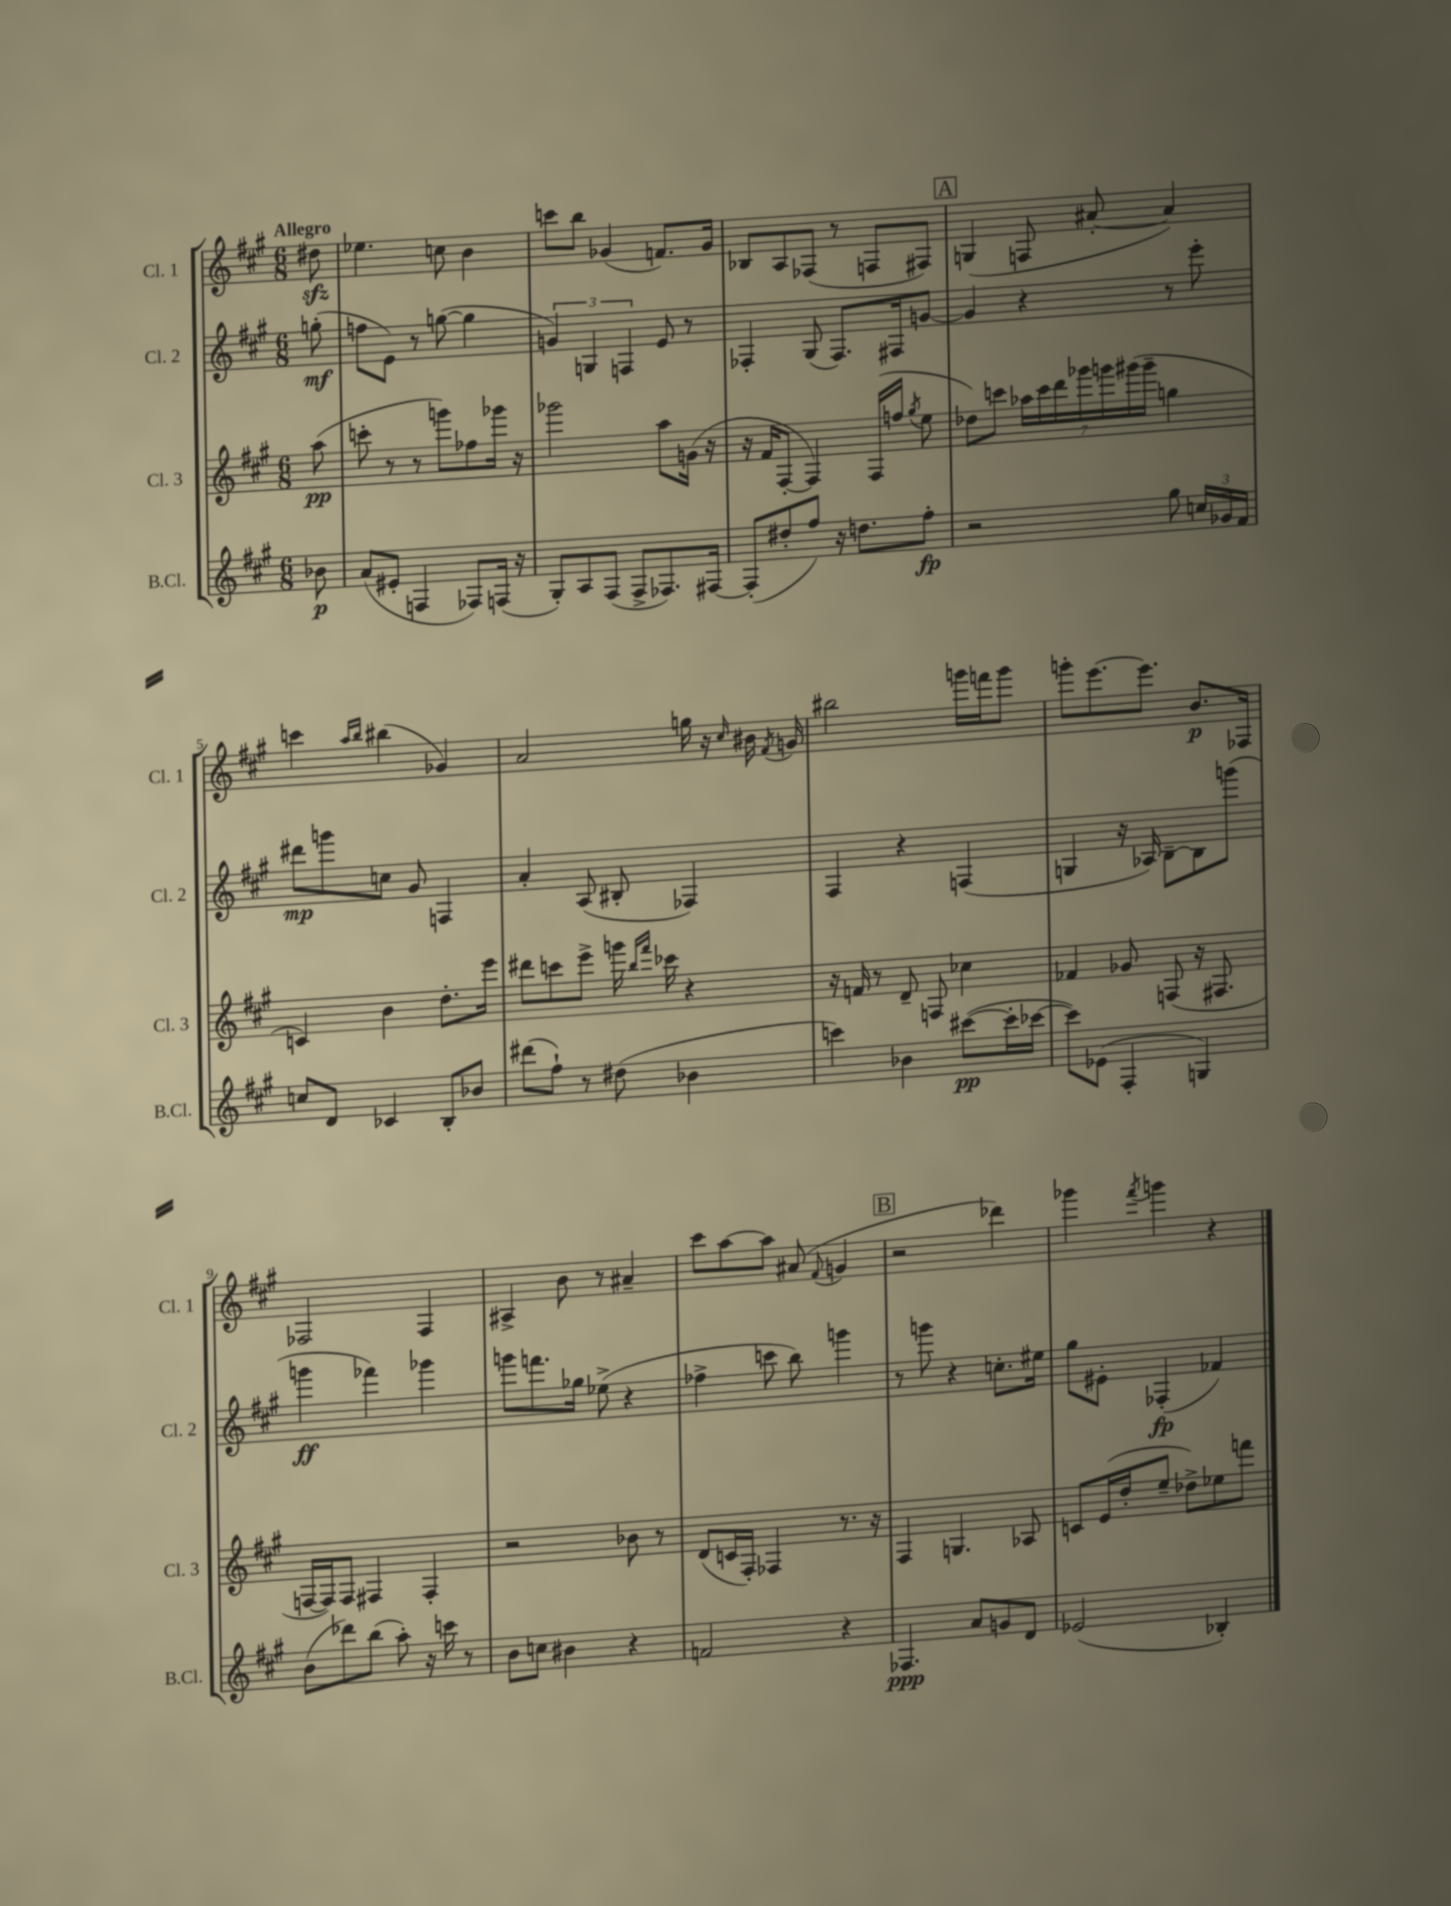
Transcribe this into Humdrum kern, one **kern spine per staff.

**kern	**kern	**kern	**kern
*staff4	*staff3	*staff2	*staff1
*clefG2	*clefG2	*clefG2	*clefG2
*k[f#c#g#]	*k[f#c#g#]	*k[f#c#g#]	*k[f#c#g#]
*M6/8	*M6/8	*M6/8	*M6/8
8b-	(8aa	(8gg'	8dd#
=	=	=	=
(8a	8ccc'	8ff	4.ee-
8e#'	8r	8e)	.
4F	8r	8r	.
.	8ggg)	([8gg	8cc
8F-)	8ff-	4gg]	4b
(16F	16ggg-	.	.
16r	16r	.	.
=	=	=	=
8G#')	2ggg-	6g)	8ccc
8A	.	.	8bb
.	.	6G	.
(8F#	.	.	(4g-
.	.	6F	.
8F#^	.	.	.
8.F-)	8aa	8e	8.f)
.	(16g	8r	.
[16F#	16r	.	16g-
=	=	=	=
(8F#']	16r	4F-'	8B-
.	16f#	.	.
8dd#'	[8F#'	.	8A
8ff#)	4F#])	(8G#	(8F-
16r	.	8.F-)	8r
8.dd	.	.	.
.	(16F#	.	8F
.	16ff	16F#	.
.	8qgg#	.	.
8ff#'	8ee	[8g	8F#)
=	=	=	=
2r	8dd-)	4g]	(4G
.	8ccc	.	.
.	28aa-	4r	8F
.	28ccc	.	.
.	28ddd	.	.
.	28ggg-	.	.
.	.	.	[8a#'
.	28ggg	.	.
.	(28ggg#	.	.
.	28ggg#~	.	.
8gg#	4gg	8r	4a#])
24cc	.	8eee'	.
24g-	.	.	.
24f#	.	.	.
=	=	=	=
8cc	4c)	8ddd#	4ccc
8d	.	8ggg	.
.	.	.	16qqaa
.	.	.	16qqbb
4c-	4b	8cc	(4bb#
.	.	8g#	.
8B'	8.dd'	4F	4g-)
8b-	.	.	.
.	16eee	.	.
=	=	=	=
(8ddd#	8ddd#	4a'	2a
8ff#`)	8ccc	.	.
8r	8eee^	(8A	.
(8dd#	16ggg	8B#'	.
.	16qqbb	.	.
.	16qqfff#	.	.
.	16ccc-	.	.
4b-	4r	4F-)	16gg
.	.	.	16r
.	.	.	16qqcc#
.	.	.	16b#
.	.	.	8qf#
.	.	.	16g
=	=	=	=
4ccc)	16r	4F#	2bb#
.	16f	.	.
.	8r	.	.
4b-	8d~	4r	.
.	8F	.	.
([8ccc#	4cc-	(4F	16ggg
.	.	.	16fff
16ccc#']	.	.	8ggg
[16ccc-	.	.	.
=	=	=	=
8ccc-])	4f-	4G	8ggg'
(8e-	.	.	[8.eee
4F#'	8g-	16r	.
.	.	16A-)	8.eee]
.	(8F	[8B~	.
4G)	16r	8B]	8.b
.	8.F#	.	.
.	.	(8ggg	.
.	.	.	16F-
=	=	=	=
(8b	[16F	4ggg	2F-
.	16F])	.	.
8ddd-)	8F	.	.
(8bb	4F#	4fff-)	.
8aa')	.	.	.
16r	4F#'	4ggg-	4F-
16ccc	.	.	.
8r	.	.	.
=	=	=	=
8b	2r	8ggg	4A#^
8cc	.	8.fff	.
4b#	.	.	8b
.	.	16gg-	.
.	.	(8ee-^	8r
4r	8b-	4r	4a#~
.	8r	.	.
=	=	=	=
2f	(8d	4ff-^	8ccc#
.	16c	.	[8aa
.	16F#')	.	.
.	4F-	8ccc	8aa]
.	.	8bb)	(8a#
.	.	.	8qqf#
4r	8.r	4ggg	4g
.	16r	.	.
=	=	=	=
4.F-	4F#	8r	2r
.	.	8ggg	.
.	4.G	4r	.
8a	.	.	.
8g	.	8.cc'	4ddd-)
8d	8A-	.	.
.	.	16ee#	.
=	=	=	=
(2e-	8c	8gg#	4ggg-
.	(16e	8e#'	.
.	16dd'	.	.
.	.	.	8qfff#
.	8ee~	(4F-'	4ggg
.	8dd-^)	.	.
4B-')	8ee-	4f-)	4r
.	8fff	.	.
==	==	==	==
*-	*-	*-	*-
